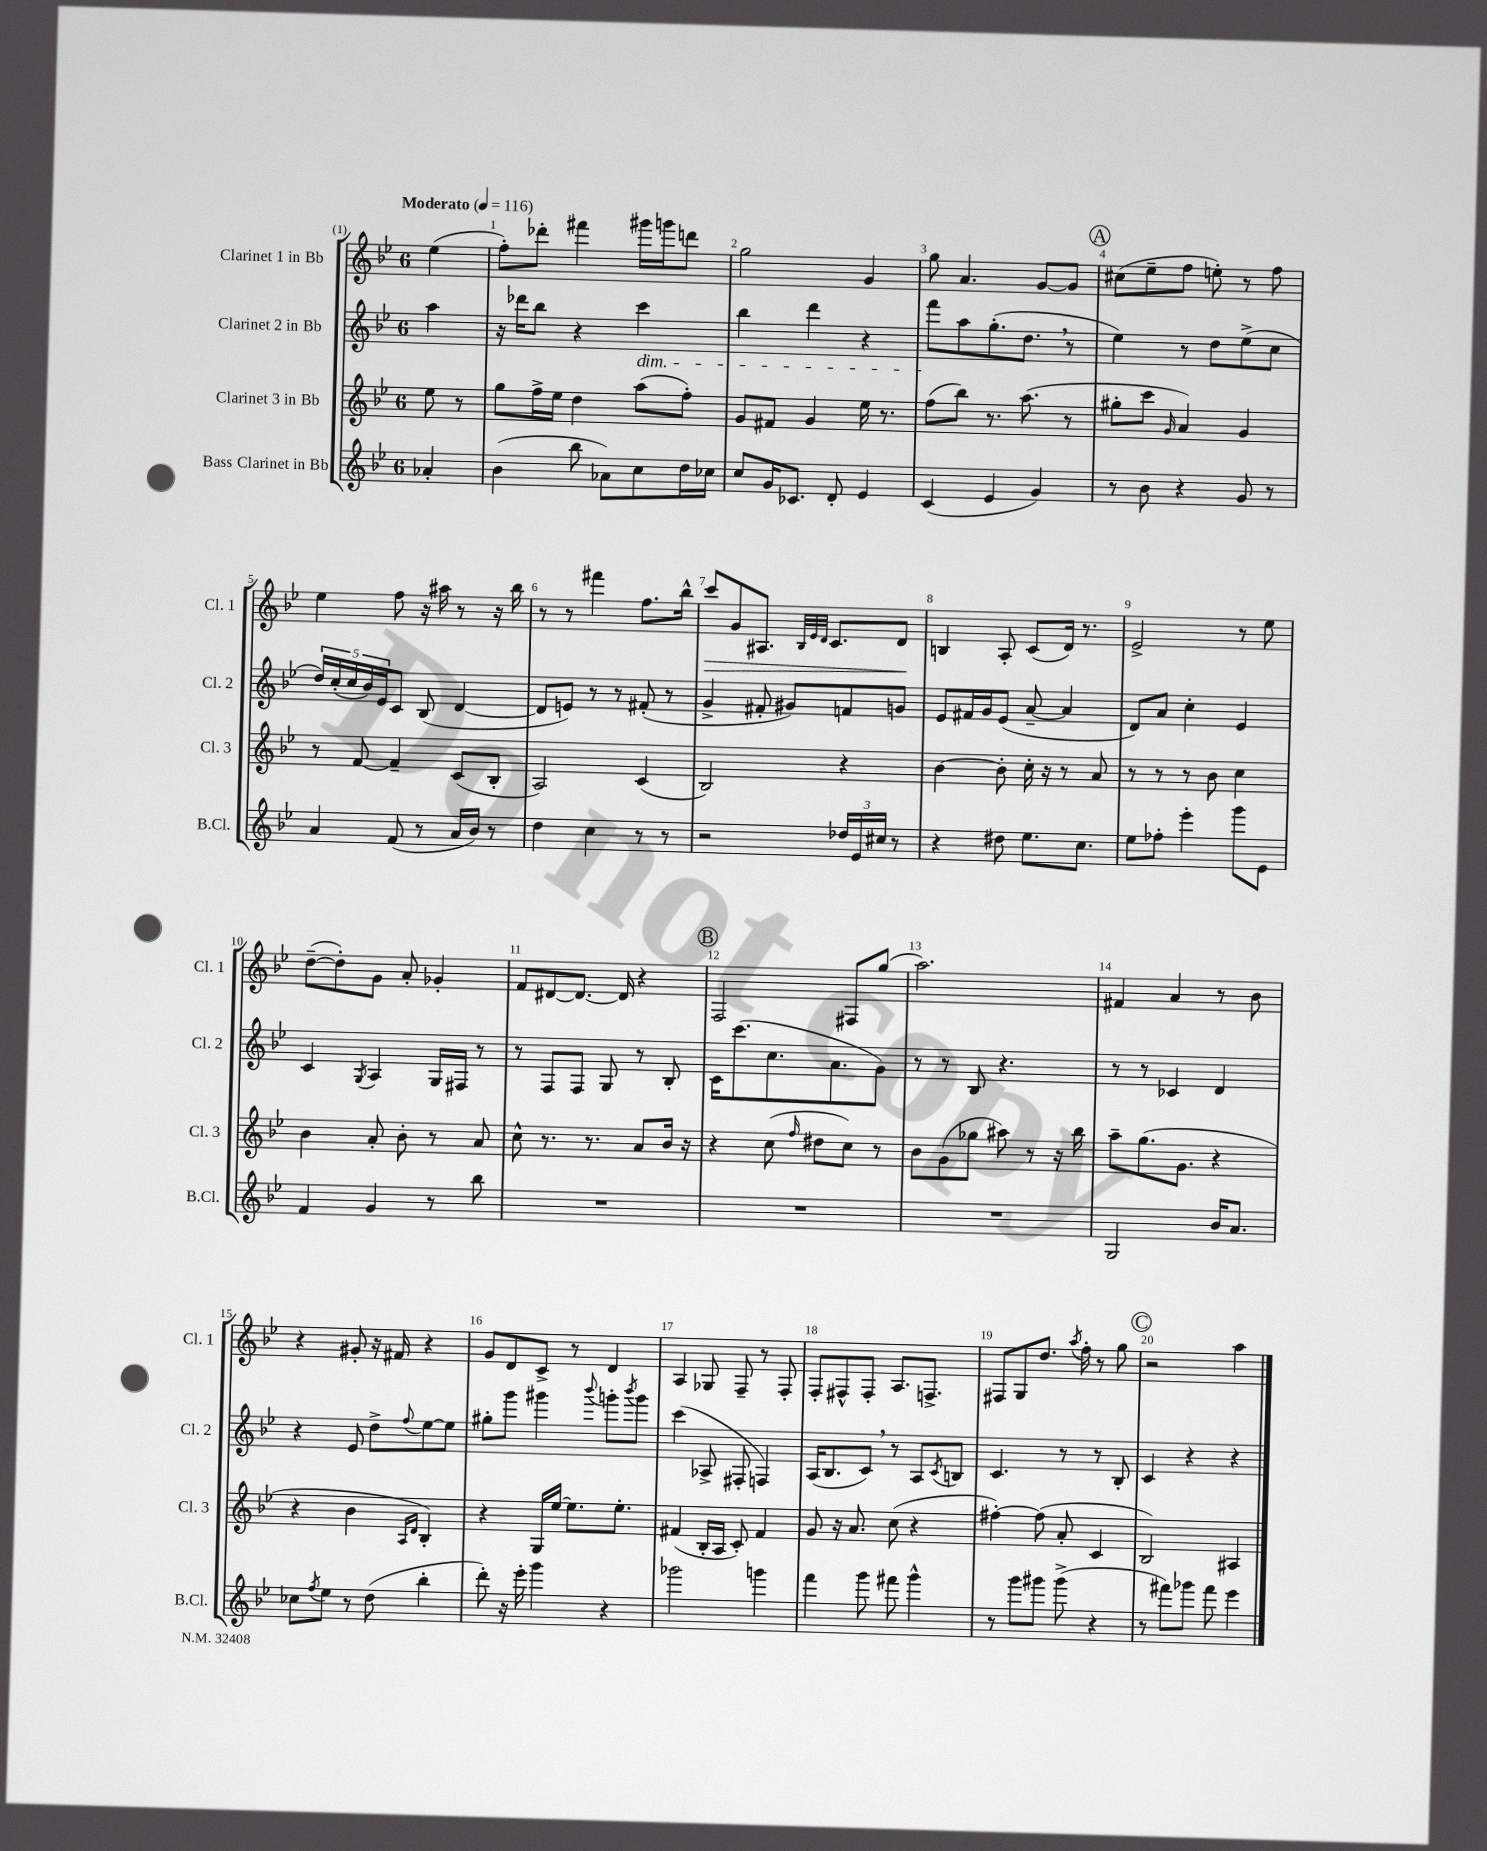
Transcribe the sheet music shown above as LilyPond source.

<<
\new StaffGroup <<
\new Staff = "s0" \with { instrumentName = "Clarinet 1 in Bb" shortInstrumentName = "Cl. 1" } {
    \clef treble \key bes \major \once \override Staff.TimeSignature.style = #'single-digit \time 6/8 \partial 4 \tempo "Moderato" 4 = 116
    ees''4( |
    f''8-.) des'''8-. fis'''4 gis'''16 g'''16 d'''8 |
    g''2 g'4 |
    g''8 a'4. g'8~ g'8 |
    \mark \markup { \circle "A" } cis''8( ees''8-- f''8 e''8-.) r8 f''8 |
    ees''4 f''8 r16 ais''16 r8 r16 bes''16 |
    r8 r8 fis'''4 f''8. bes''16-^ |
    c'''8\> g'8 ais8. \grace { bes32 ees'32 d'32 } c'8. d'8\! |
    b4 a8-. c'8( d'16) r8. |
    ees'2-> r8 ees''8 |
    d''8~--( d''8-.) g'8 a'8-. ges'4-. |
    f'8 dis'8~ dis'8.~ dis'16 r4 |
    \mark \markup { \circle "B" } f2 fis8 g''8( |
    a''2.) |
    fis'4 a'4 r8 bes'8 |
    r4 gis'8-. r16 fis'16 r4 |
    g'8 d'8 c'8-> r8 d'4 |
    a4 ges8 f8-- r8 f8-. |
    f8-. fis8-^ fis8-. a8. f8.-> |
    fis8 g8 d''8. \acciaccatura { a''8 } f''16-. r8 g''8 |
    \mark \markup { \circle "C" } r2 a''4 \bar "|." |
}
\new Staff = "s1" \with { instrumentName = "Clarinet 2 in Bb" shortInstrumentName = "Cl. 2" } {
    \clef treble \key bes \major \once \override Staff.TimeSignature.style = #'single-digit \time 6/8 \partial 4
    a''4 |
    r16 des'''16 bes''8 r4 c'''4\dim |
    bes''4 d'''4 r4 |
    f'''8\! a''8 g''8.-.( d''8. \breathe r8 |
    \mark \markup { \circle "A" } ees''4) r8 d''8 ees''8->( c''8 |
    \tuplet 5/4 { d''16) c''16-.( c''16 bes'16) ees'16 } c'8 bes8( d'4~ |
    d'8 e'8) r8 r8 fis'8-.( r8 |
    g'4-> fis'8-. gis'8) f'8 g'8 |
    ees'8 fis'16 g'16 ees'8( a'8~-- a'4 |
    d'8) a'8 c''4-. ees'4 |
    c'4 \acciaccatura { g8 } a4 g16 fis16 r8 |
    r8 f8 f8 g8 r8 bes8-. |
    \mark \markup { \circle "B" } c'16 c'''8.( c''8. a'8. g'8) |
    r8 r8 bes8 r4. |
    r8 r8 ces'4 d'4 |
    r4 ees'8 d''8-> \appoggiatura { f''8 } ees''8~ ees''8 |
    gis''8-. g'''8 gis'''4 \appoggiatura { bes'''8 } g'''8-. \acciaccatura { bes'''8 } g'''8 |
    c'''4( aes8-> fis8-. f4) |
    a16( bes8. c'8) \breathe r8 a8 \acciaccatura { c'8 } b8 |
    c'4. r8 r8 bes8-. |
    \mark \markup { \circle "C" } c'4 r4 r4 \bar "|." |
}
\new Staff = "s2" \with { instrumentName = "Clarinet 3 in Bb" shortInstrumentName = "Cl. 3" } {
    \clef treble \key bes \major \once \override Staff.TimeSignature.style = #'single-digit \time 6/8 \partial 4
    ees''8 r8 |
    g''8 f''16-> ees''16 d''4 a''8( f''8-.) |
    g'8 fis'8 g'4 ees''16 r8. |
    f''8( bes''8) r8. a''8.( r8 |
    \mark \markup { \circle "A" } gis''8-. c'''8 \grace { g'16 } a'4) g'4 |
    r8 f'8~ f'4-- c'8( bes8-. |
    a2) c'4( |
    bes2) r4 |
    bes'4~ bes'8-. c''16-. r16 r8 a'8 |
    r8 r8 r8 bes'8 c''4 |
    bes'4 a'8-. bes'8-. r8 a'8 |
    c''8-^ r8. r8. a'8 bes'16 r16 |
    \mark \markup { \circle "B" } r4 c''8( \grace { f''16 } dis''8 c''8) r8 |
    bes'8 g'8( ges''8 ais''8) r8 r16 bes''16 |
    a''8-- g''8.( g'8. r4 |
    r4 bes'4 \grace { a16 d'16 } bes4-.) |
    r4 g16 ees''16~ ees''8. ees''8.-. |
    fis'4( bes16-. a16 c'8-.) fis'4 |
    g'8 r16 a'8. c''8( r4 |
    fis''4~-.) fis''8( a'8-. c'4 |
    \mark \markup { \circle "C" } bes2) ais4 \bar "|." |
}
\new Staff = "s3" \with { instrumentName = "Bass Clarinet in Bb" shortInstrumentName = "B.Cl." } {
    \clef treble \key bes \major \once \override Staff.TimeSignature.style = #'single-digit \time 6/8 \partial 4
    aes'4-. |
    bes'4( bes''8 aes'8) c''8 d''16 ces''16 |
    c''8 g'16 ces'8. d'8-. ees'4 |
    c'4( ees'4 g'4) |
    \mark \markup { \circle "A" } r8 bes'8 r4 g'8 r8 |
    a'4 f'8( r8 a'16 bes'16) r8 |
    d''4 c''4 r8 r8 |
    r2 \tuplet 3/2 { des''16 ees'16 cis''16 } r8 |
    r4 dis''8 ees''8. c''8. |
    ees''8 fes''8-. ees'''4-. g'''8 ees'8 |
    f'4 g'4 r8 bes''8 |
    R2. |
    \mark \markup { \circle "B" } R2. |
    R2. |
    g2 bes'16 a'8. |
    ces''8 \acciaccatura { f''8 } ees''8 r8 d''8( bes''4-. |
    d'''8-.) r16 ees'''16-. g'''4 r4 |
    ges'''2 g'''4 |
    f'''4 g'''8 fis'''8 g'''4-^ |
    r8 g'''8 gis'''8 gis'''8->( r4 |
    \mark \markup { \circle "C" } r8 fis'''8) ges'''8 fis'''8 ees'''4 \bar "|." |
}
>>
>>
\layout { \context { \Score \override BarNumber.break-visibility = ##(#f #t #t) barNumberVisibility = #all-bar-numbers-visible } }
